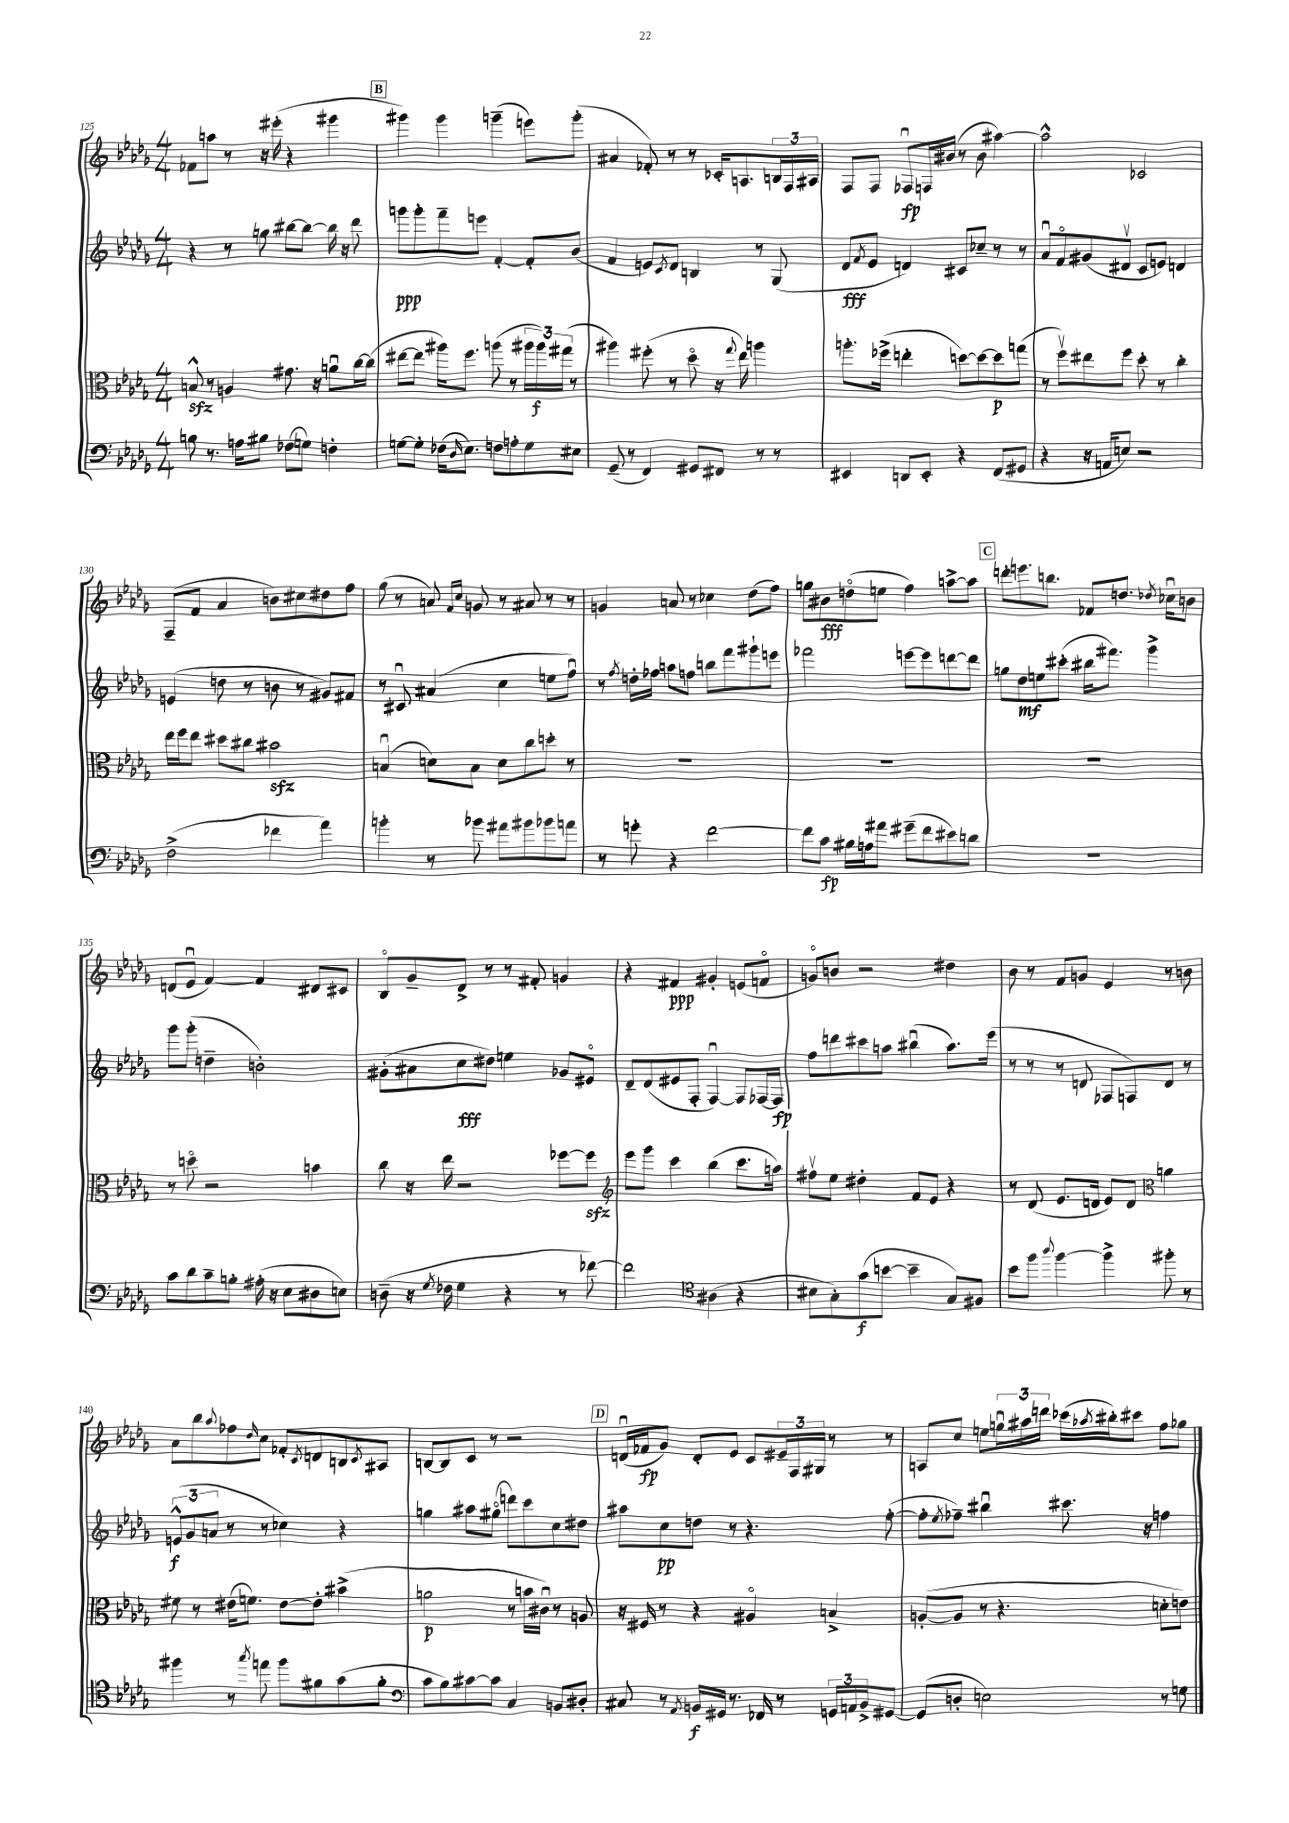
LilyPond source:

<<
\new StaffGroup <<
\new Staff = "s0" {
    \clef treble \key des \major \numericTimeSignature \time 4/4
    fes'8 a''8 r8 r16 eis'''16-.( r4 gis'''4 |
    \mark \markup { \box "B" } gis'''4) gis'''4 g'''4--( e'''8) g'''8-.( |
    ais'4 fes'8-.) r8 r8 ces'16-. a8. \tuplet 3/2 { b16 f16 ais16 } |
    f8 f8 fes8\downbow\fp f16 bis'16( r8 bis'8 ais''4~) |
    ais''2-^ ces'2 |
    f8--( f'8 aes'4 b'8) cis''8 dis''8 f''8 |
    ges''8( r8 a'8) \grace { f'16 c''16 } g'8 r8 ais'8 r8 r8 |
    g'4 a'8 r8 ces''4 des''8( f''8) |
    g''8 bis'8\fff d''8\flageolet( e''8 f''4) a''8~-> a''8 |
    \mark \markup { \box "C" } d'''8-. e'''8. b''8. fes'8 d''8. \acciaccatura { des''8 } ces''16\downbow b'8 |
    d'8( ees'8\downbow f'4~) f'4 dis'8 cis'8 |
    bes8\flageolet ges'8-- des'8-> r8 r8 fis'8-. g'4 |
    r4 fis'4\ppp gis'4-. e'8( f'8\flageolet |
    g'8\flageolet) b'8 r2 dis''4 |
    bes'8 r8 f'8 g'8 ees'4 r8 b'8 |
    aes'8 bes''8 \appoggiatura { aes''8 } fes''8 \grace { des''16 } c''8 fes'8-. \acciaccatura { c'8 } d'8 b8 \acciaccatura { c'8 } ais8 |
    b8~ b8 c'8 r8 r2 |
    \mark \markup { \box "D" } d'16\downbow( fes'16\fp ges'8) d'8-. ees'8 c'8 \tuplet 3/2 { eis'16-- f16 gis16 } r8 r8 |
    a8 c''8 e''8 \tuplet 3/2 { g''16\downbow ais''16 d'''16 } ces'''16( \acciaccatura { aes''8 } bis''16-.) cis'''8 f''8 ges''8 \bar "|." |
}
\new Staff = "s1" {
    \clef treble \key des \major \numericTimeSignature \time 4/4
    r4 r8 g''8 bis''8~ bis''8~ bis''16 r16 des'''8 |
    \mark \markup { \box "B" } g'''8\ppp g'''8-. f'''8-- e'''8 f'4~-. f'8-. bes'8( |
    f'4 e'8) \acciaccatura { c'8 } des'8 b4 r8 ges8( |
    des'8\fff \acciaccatura { f'8 } ees'8 d'4) cis'8 ces''8-- r8 r8 |
    aes'8\downbow f'8\flageolet gis'8( dis'8\upbow c'8 e'8) d'4 |
    e'4( d''8 r8 b'8 r8 gis'8) fis'8 |
    r8 cis'8\downbow ais'4( c''4 e''8 f''8\downbow) |
    r8 \acciaccatura { f''8 } d''16-. fes''16 a''8 f''8 b''8 f'''8 gis'''8-! e'''8 |
    fes'''2 e'''8~ e'''8 d'''8~ d'''8 |
    \mark \markup { \box "C" } g''8 des''8\mf e''8 cis'''8-.( bis''16 fis'''8.) ges'''4-> |
    ges'''8 ges'''8-.( d''4-- b'2-.) |
    gis'8-.( ais'8 c''8\fff dis''8) e''4 ges'8 eis'8\flageolet |
    des'8-- des'8( eis'8 f8-. f4~\downbow) f8 fes16~ fes16\fp |
    f''8 d'''8 cis'''8 a''8 bis''4\downbow( a''8.) ees'''16( |
    r8 r8 r8 d'8 fes8 f8) d'8 r8 |
    \tuplet 3/2 { e'8-^\f( ges'8 a'8 } r8 r8 ces''4) r4 |
    g''4 ais''8 gis''8\flageolet( d'''8) c'''8 c''8 dis''8 |
    \mark \markup { \box "D" } ais''8 c''8\pp d''8 r8 r4. f''8~-.( |
    f''8-. \acciaccatura { ees''8 } fes''8--) bis''4\downbow cis'''8. r16 f''4 \bar "|." |
}
\new Staff = "s2" {
    \clef alto \key des \major \numericTimeSignature \time 4/4
    b8-^\sfz r8 a4 gis'8. r16 a'8\downbow c''16~ c''16( |
    \mark \markup { \box "B" } eis''8~ eis''8 ais''16) f''8. a''8( r8 \tuplet 3/2 { ais''16 ais''16\f) gis''16( } r8 |
    ais''4) fis''8-.( r8 des''8\flageolet r16 \appoggiatura { ges''8 } ees''16) a''4 |
    a''8.-. fes''16->( e''4-. d''8~) d''8~ d''8\p g''8( |
    r8 f''8\upbow) eis''8 f''8 des''8-. r8 c''4-. |
    ees''16 f''16 ees''8 dis''8 cis''8 bis'2\sfz |
    b4\downbow( d'8) b8 d'8 c''8 d''8-. r8 |
    R1 |
    R1 |
    \mark \markup { \box "C" } R1 |
    r8 d''8\flageolet r2 b'4 |
    c''8 r16 ees''16 r2 fes''8~ fes''8\sfz |
    \clef treble ees'''8 ges'''8 c'''4 bes''4( c'''8. a''16) |
    fis''8\upbow ees''8 dis''4-. f'8 ees'8 r4 |
    r8 des'8( ees'8. d'16 ees'8) d'8 \clef alto a'4 |
    fis'8 r8 eis'16( f'8.) eis'8~ eis'8-. bis'4->( |
    a'2\p r8 b'16 cis'16\downbow) r8 a8 |
    \mark \markup { \box "D" } r16 fis16 r8 r4 ais4\flageolet b4-> |
    a8~-.( a8 r8 r4. d'8-. e'8) \bar "|." |
}
\new Staff = "s3" {
    \clef bass \key des \major \numericTimeSignature \time 4/4
    b8 r8. a16 bis8 fes8( g8) f4-. |
    \mark \markup { \box "B" } g8~ g8-. fes16( \grace { des16 } ees8.) f8 a8-. g8 eis8 |
    ges,8--( r8 f,4) gis,8 fis,8 r8 r8 |
    eis,4 d,8 eis,8-. r4 f,8( gis,8 |
    r4 r16 a,16 e8) r2 |
    f2->( fes'4 aes'4) |
    b'4-. r8 bes'8 ais'8 bis'8 bes'8 a'8 |
    r8 g'8-. r4 f'2~ |
    f'8 c'8\fp bis16 a16 ais'8 gis'8--( f'8 eis'8) d'8 |
    \mark \markup { \box "C" } R1 |
    c'8 des'8 c'8-- b8-. ais16-.( r16 ees8 dis8 e8) |
    d8--( r16 \acciaccatura { ges8 } fes16 ges4 r4 r8 fes'8~) |
    fes'2 \clef tenor ais4( r4 |
    bis8 ges8-.) ges'8\f( b'8~ b'4-- ges8) fis8 |
    bes'8 f''8 \appoggiatura { aes''8 } f''4~ f''4-> fis''8-. r8 |
    fis''4 r8 \acciaccatura { ges''8 } e''8 fis''8 fis'8 ges'8( fis'8-. |
    \clef bass c'8 bes8) cis'8~ cis'8 c4 b,8 dis8-. |
    \mark \markup { \box "D" } cis8 r8 \acciaccatura { aes,8 } b,16\f gis,16 r8. fes,16 r8 \tuplet 3/2 { g,16 a,16 b,16-> } gis,8~ |
    gis,8( d8-. e2) r8 g8 \bar "|." |
}
>>
>>
\layout { \context { \Score currentBarNumber = #125 } }
